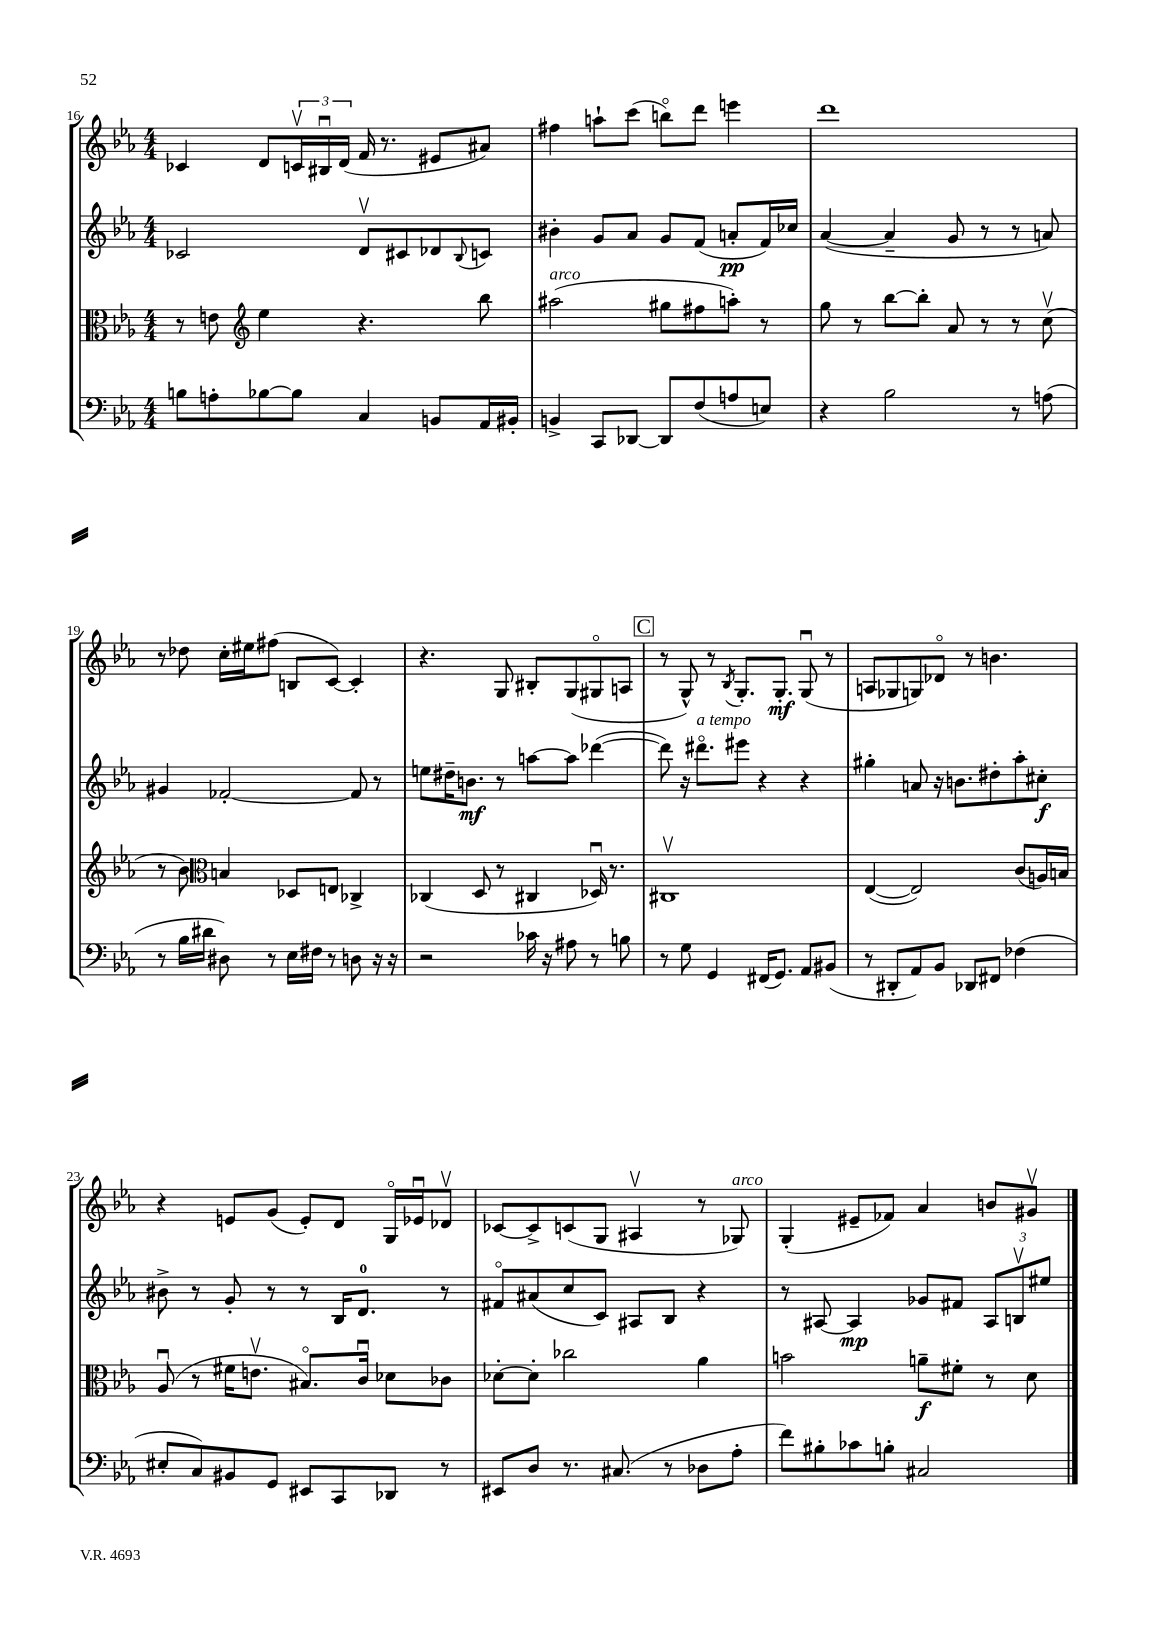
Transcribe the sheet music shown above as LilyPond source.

<<
\new StaffGroup <<
\new Staff = "s0" {
    \clef treble \key ees \major \numericTimeSignature \time 4/4
    ces'4 d'8 \tuplet 3/2 { c'16\upbow bis16\downbow d'16( } f'16 r8. eis'8 ais'8) |
    fis''4 a''8-! c'''8( b''8\flageolet) d'''8 e'''4 |
    d'''1 |
    r8 des''8 c''16-. eis''16 fis''8( b8 c'8~) c'4-. |
    r4. g8 bis8-. g8( gis8\flageolet a8 |
    \mark \markup { \box "C" } r8 g8-^) r8 \acciaccatura { bes8 } g8.-. g8.-.\mf g8\downbow( r8 |
    a8 ges8 g8) des'8\flageolet r8 b'4. |
    r4 e'8 g'8( e'8-.) d'8 g16\flageolet ees'16\downbow des'8\upbow |
    ces'8~ ces'8-> c'8( g8 ais4\upbow r8 ges8^\markup { \italic "arco" }) |
    g4-.( eis'8-- fes'8) aes'4 b'8 gis'8\upbow \bar "|." |
}
\new Staff = "s1" {
    \clef treble \key ees \major \numericTimeSignature \time 4/4
    ces'2 d'8\upbow cis'8 des'8 \appoggiatura { bes8 } c'8 |
    bis'4-. g'8 aes'8 g'8 f'8( a'8-.\pp f'16) ces''16 |
    aes'4~( aes'4-- g'8 r8 r8 a'8) |
    gis'4 fes'2~-. fes'8 r8 |
    e''8 dis''16-- b'8.\mf r8 a''8~ a''8 des'''4~( |
    \mark \markup { \box "C" } des'''8) r16 dis'''8.\flageolet^\markup { \italic "a tempo" } eis'''8 r4 r4 |
    gis''4-. a'8 r16 b'8. dis''8-. aes''8-. cis''8-.\f |
    bis'8-> r8 g'8-. r8 r8 bes16 d'8.-0 r8 |
    fis'8\flageolet ais'8( c''8 c'8) ais8 bes8 r4 |
    r8 ais8~ ais4\mp ges'8 fis'8 \tuplet 3/2 { ais8 b8\upbow eis''8 } \bar "|." |
}
\new Staff = "s2" {
    \clef alto \key ees \major \numericTimeSignature \time 4/4
    r8 e'8 \clef treble ees''4 r4. bes''8 |
    ais''2^\markup { \italic "arco" }( gis''8 fis''8 a''8-.) r8 |
    g''8 r8 bes''8~ bes''8-. aes'8 r8 r8 c''8\upbow( |
    r8 bes'8) \clef alto b4 des8 e8 ces4-> |
    ces4( d8 r8 cis4 des16\downbow) r8. |
    \mark \markup { \box "C" } cis1\upbow |
    ees4~( ees2) c'8( a16) b16 |
    aes8\downbow( r8 fis'16 e'8.\upbow bis8.\flageolet) c'16\downbow des'8 ces'8 |
    des'8~-. des'8-. ces''2 aes'4 |
    b'2 a'8--\f fis'8-. r8 d'8 \bar "|." |
}
\new Staff = "s3" {
    \clef bass \key ees \major \numericTimeSignature \time 4/4
    b8 a8-. bes8~ bes8 c4 b,8 aes,16 bis,16-. |
    b,4-> c,8 des,8~ des,8 f8( a8 e8) |
    r4 bes2 r8 a8( |
    r8 bes16 dis'16 dis8) r8 ees16 fis16 r8 d8 r16 r16 |
    r2 ces'16 r16 ais8 r8 b8 |
    \mark \markup { \box "C" } r8 g8 g,4 fis,16( g,8.) aes,8 bis,8( |
    r8 dis,8-. aes,8) bes,8 des,8 fis,8 fes4( |
    eis8-. c8) bis,8 g,8 eis,8 c,8 des,8 r8 |
    eis,8 d8 r8. cis8.( r8 des8 aes8-. |
    f'8) bis8-. ces'8 b8-. cis2 \bar "|." |
}
>>
>>
\layout { \context { \Score currentBarNumber = #16 } }
